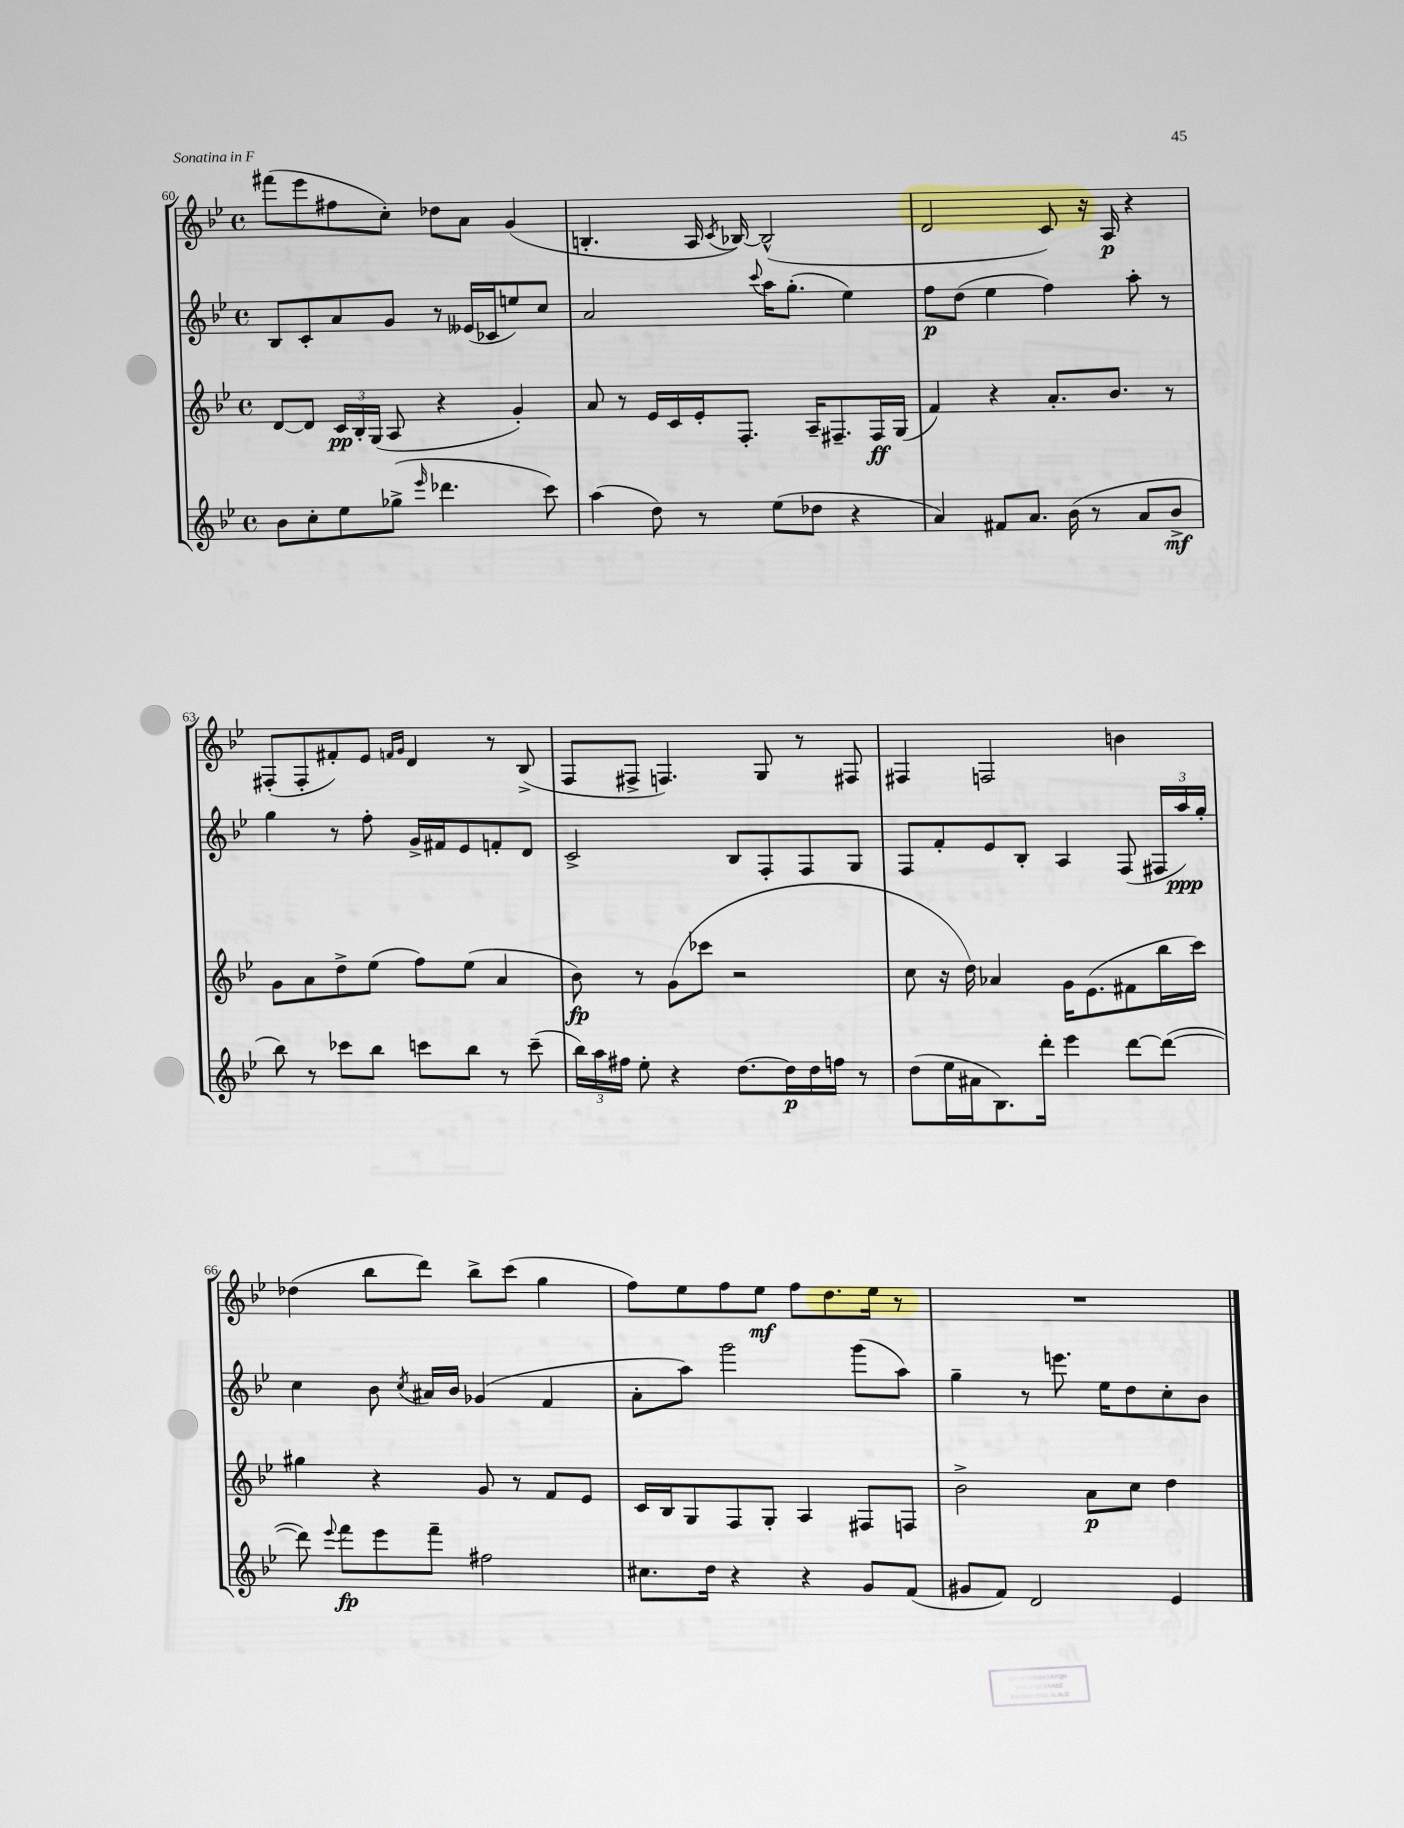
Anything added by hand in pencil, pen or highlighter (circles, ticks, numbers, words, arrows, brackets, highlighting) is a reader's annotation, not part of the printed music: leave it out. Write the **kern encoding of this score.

**kern	**kern	**kern	**kern
*staff4	*staff3	*staff2	*staff1
*clefG2	*clefG2	*clefG2	*clefG2
*k[b-e-]	*k[b-e-]	*k[b-e-]	*k[b-e-]
*M4/4	*M4/4	*M4/4	*M4/4
*met(c)	*met(c)	*met(c)	*met(c)
8b-	[8d	8B-	(8fff#
8cc'	8d]	8c'	8eee-
8ee-	24c	8a	8ff#
.	24B-'	.	.
.	(24G	.	.
(8gg-^	8A	8g	8cc')
16qqeee-	.	.	.
4.ddd-	4r	8r	8dd-
.	.	(16e--	8a
.	.	16c-	.
.	4g')	8ee)	(4g
8ccc)	.	8cc	.
=	=	=	=
(4aa	8a	2a	4.B'
.	8r	.	.
8dd)	16e-	.	.
.	16c	.	.
8r	16e-'	.	16A
.	.	.	8qc
.	8.F'	.	[16B-)
.	.	8qqccc	.
(8ee-	.	16aa	(2B-^^]
.	.	(8.gg'	.
8dd-	16A~	.	.
.	8.F#~	.	.
4r	.	4ee-)	.
.	16F#	.	.
.	(16G	.	.
=	=	=	=
4a)	4f)	8ff	2d
.	.	(8dd	.
8f#	4r	4ee-	.
8.a	.	.	.
.	8.a'	4ff)	8c)
(16b-	.	.	.
8r	.	.	16r
.	8.b-	.	16A
8a	.	8aa'	4r
8b-^	8r	8r	.
=	=	=	=
8bb-)	8g	4gg	(8F#'
8r	8a	.	8F#'
8ccc-	8dd^	8r	8f#')
8bb-	(8ee-	8ff'	8e-
.	.	.	16qqf
.	.	.	16qqg
8ccc	8ff)	16g^	4d
.	.	16f#	.
8bb-	(8ee-	8e-	.
8r	4a	8f'	8r
(8ccc~	.	8d	(8B-^
=	=	=	=
24bb-)	8b-)	2c^	8F
24aa	.	.	.
24ff#	.	.	.
8ee-'	8r	.	8F#^
4r	(8g	.	4.F)
.	8ccc-	.	.
[8.dd	2r	8B-	.
.	.	8F'	8G
16dd]	.	.	.
16dd	.	8F	8r
16ff	.	.	.
8r	.	8G	8F#
=	=	=	=
(8dd	8cc	8F	4F#
16ee-	16r	8f'	.
16a#	16dd)	.	.
8.B-)	4a-	8e-	2F
.	.	8B-'	.
16ddd'	.	.	.
4eee-	16g	4A	.
.	(8.e-	.	.
[8ddd	8f#	(8F	4b
(8ddd_	16bb-	24F#	.
.	.	24aa)	.
.	16ccc)	.	.
.	.	24gg'	.
=	=	=	=
8ddd])	4gg#	4cc	(4dd-
8qqeee-	.	.	.
8fff	.	.	.
8eee-	4r	8b-	8bb-
.	.	8qcc	.
8fff~	.	16a#	8ddd)
.	.	16b-	.
2ff#	8g	(4g-	8bb-^
.	8r	.	(8ccc
.	8f	4f	4gg
.	8e-	.	.
=	=	=	=
8.cc#	16c	8a'	8ff)
.	16B-	.	.
.	8G	8aa)	8ee-
16dd	.	.	.
4r	8F	2ggg	8ff
.	8G'	.	8ee-
4r	4A	.	8ff
.	.	.	8.dd
8g	8F#	(8ggg	.
.	.	.	16ee-
(8f	8F	8aa)	8r
=	=	=	=
8g#	2b-^	4gg~	1r
8f)	.	.	.
2d	.	8r	.
.	.	8.eee	.
.	8a	.	.
.	.	16ee-	.
.	8cc	8dd	.
4e-	4dd	8cc'	.
.	.	8b-	.
==	==	==	==
*-	*-	*-	*-
